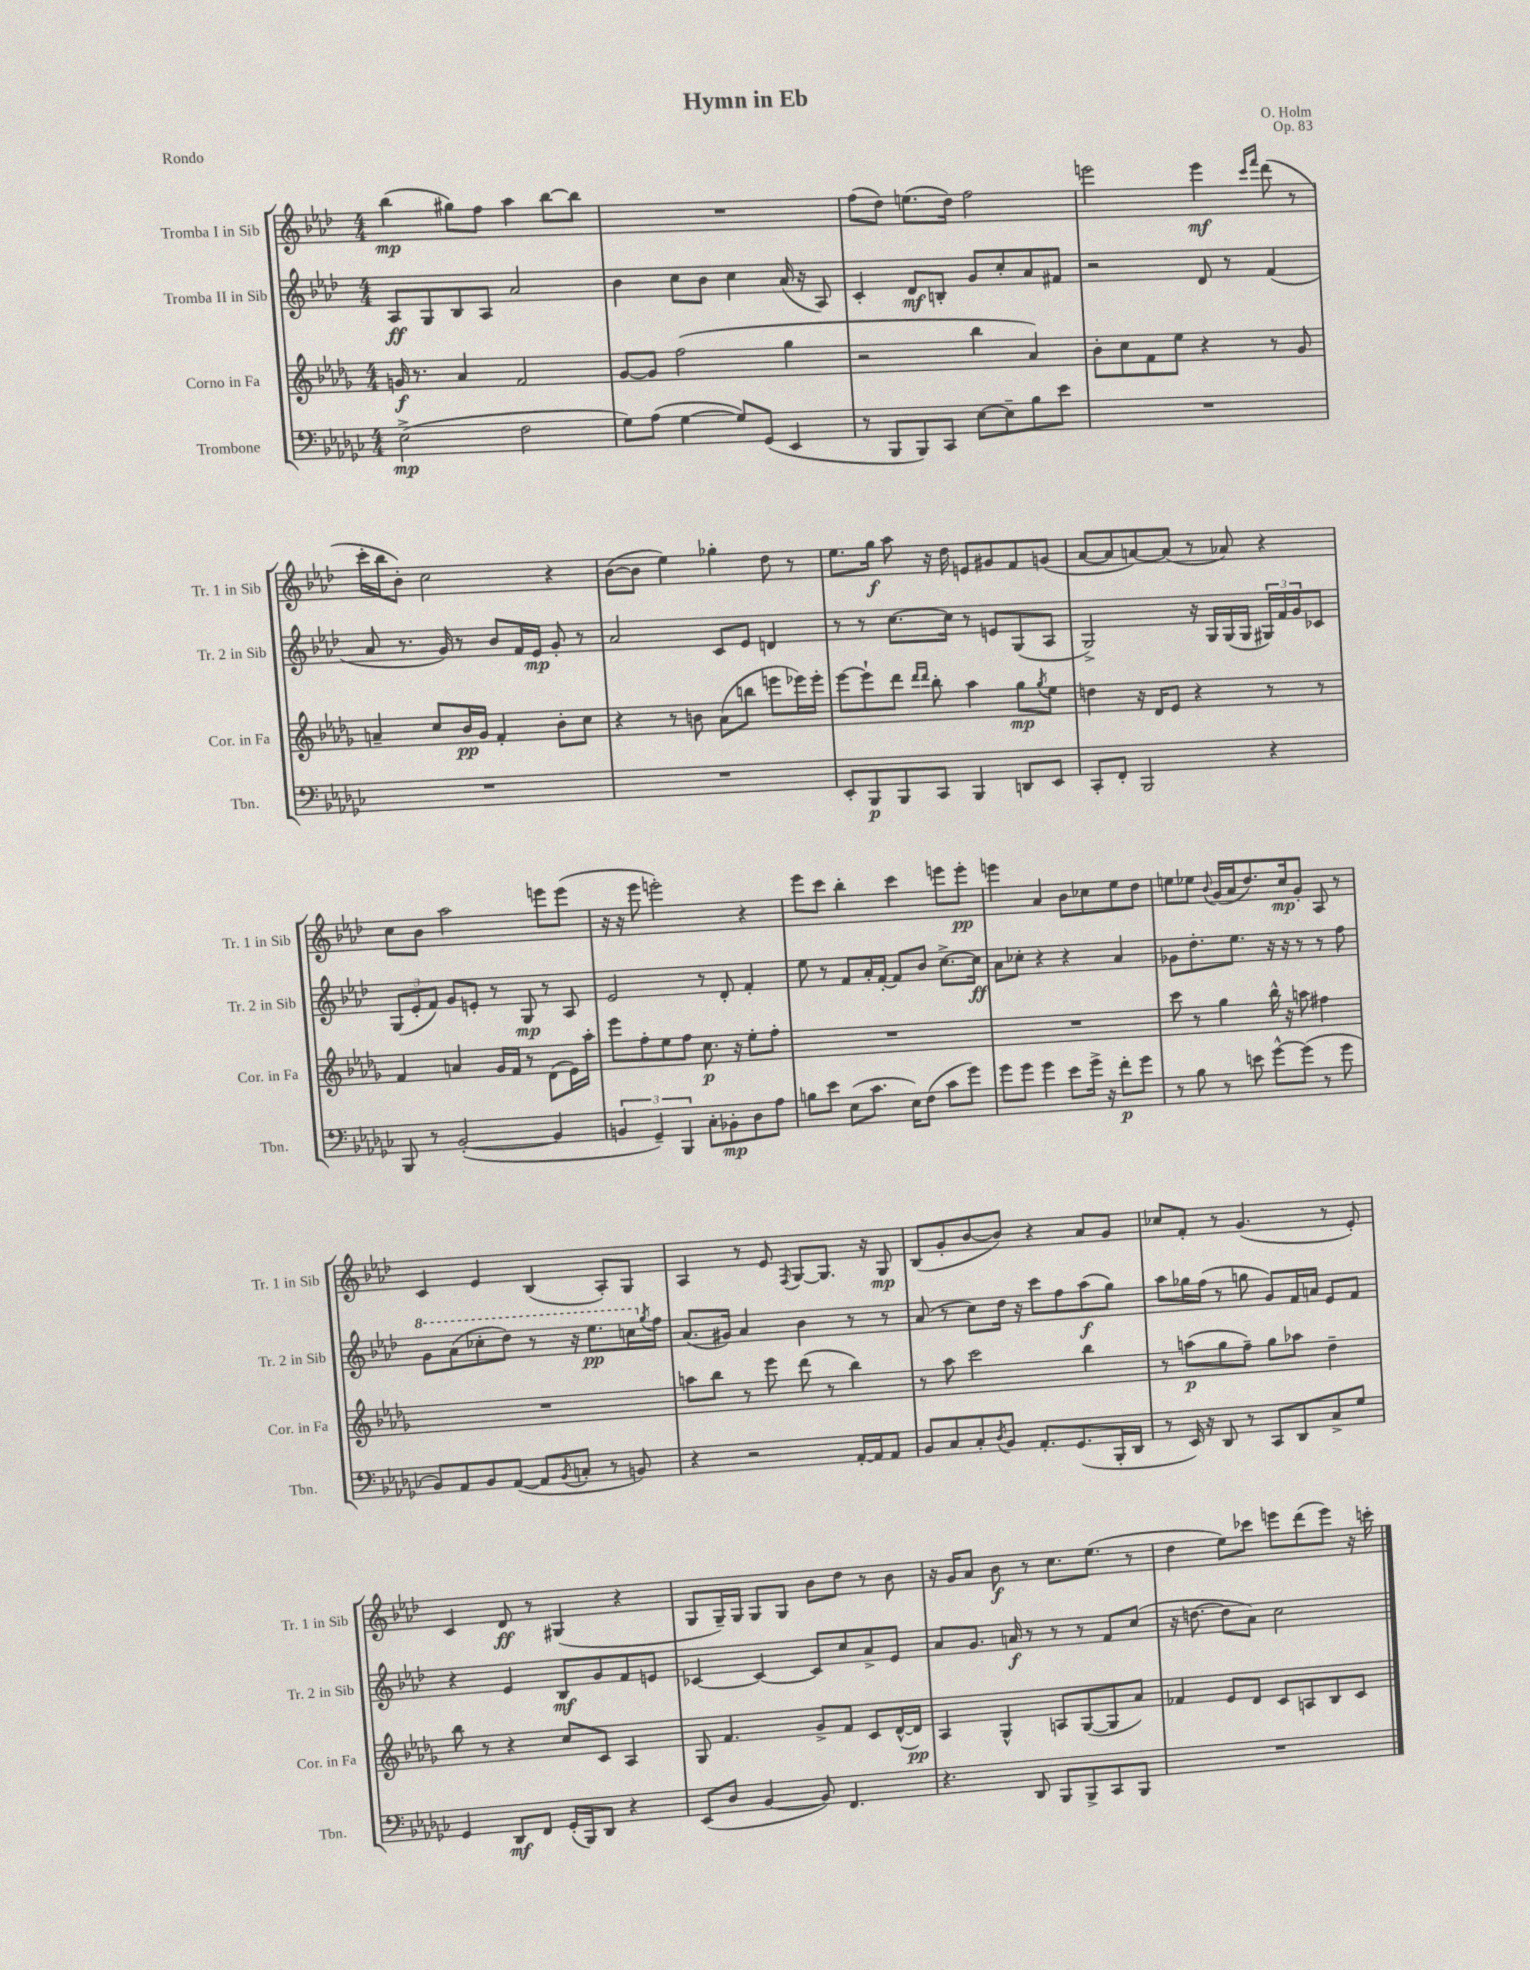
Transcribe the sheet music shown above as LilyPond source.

\header { title = "Hymn in Eb" composer = "O. Holm" opus = "Op. 83" piece = "Rondo" }
<<
\new StaffGroup <<
\new Staff = "s0" \with { instrumentName = "Tromba I in Sib" shortInstrumentName = "Tr. 1 in Sib" } {
    \clef treble \key aes \major \numericTimeSignature \time 4/4
    bes''4\mp( gis''8) f''8 aes''4 bes''8~ bes''8 |
    R1 |
    f''8( des''8) e''8.( des''16) f''2 |
    e'''2 e'''4\mf \grace { c'''16 f'''16 } des'''8( r8 |
    c'''16-. bes''16 bes'8-.) c''2 r4 |
    bes'8~( bes'8 ees''4) ges''4-. des''8 r8 |
    ees''8. g''16\f aes''8 r16 des''16 e'8 gis'8 f'8 g'8( |
    aes'8~ aes'8 a'8~) a'8( r8 aes'8) r4 |
    c''8 bes'8 aes''2 e'''8 e'''8( |
    r16 r16 ees'''8 e'''2-.) r4 |
    ees'''8 c'''8 bes''4-. c'''4 e'''8 e'''8-.\pp |
    e'''4 aes'4 bes'8 ces''8 ees''8 des''8 |
    e''8 ees''8 \appoggiatura { bes'8 } g'16( aes'16 des''8.) c''16\mp g'8-. aes8 r8 |
    c'4 ees'4 bes4( aes8-.) g8 |
    aes4 r8 ees'8 \acciaccatura { f8 } g8~ g8. r16 g8\mp |
    bes8( g'8-. bes'8~ bes'8) r4 aes'8 g'8 |
    ces''8 f'8-. r8 g'4.( r8 ees'8-.) |
    c'4 des'8\ff r8 gis4( r4 |
    g8 g16--) g16 g8 g8 bes'8 des''8 r8 bes'8 |
    r16 g'16 aes'8 bes'8\f r8 c''8. ees''8.( r8 |
    des''4 ees''8) ces'''8 e'''8 des'''8( e'''8) r16 c'''16-. \bar "|." |
}
\new Staff = "s1" \with { instrumentName = "Tromba II in Sib" shortInstrumentName = "Tr. 2 in Sib" } {
    \clef treble \key aes \major \numericTimeSignature \time 4/4
    aes8\ff g8 bes8 aes8 aes'2 |
    bes'4 c''8 bes'8 c''4 aes'16( r16 aes8) |
    c'4-. des'8\mf b8-. g'8 c''8-. aes'8 fis'8 |
    r2 des'8 r8 f'4( |
    aes'8 r8. g'16) r8 bes'8 f'16 ees'16\mp g'8-. r8 |
    aes'2 c'8 ees'8 d'4 |
    r8 r8 c''8.~ c''16 r8 e'8 g8( aes8 |
    g2->) r16 g16 g16( g16 \tuplet 3/2 { gis16) f'16 g'16 } ces'8 |
    \tuplet 3/2 { g8( ees'8-. f'8) } g'8 e'8-. r8 g8\mp r8 aes8 |
    ees'2 r8 des'8-. f'4-. |
    ees''8 r8 f'8 aes'16-. f'16~-. f'8 bes'8 c''8.~-> c''16\ff |
    aes'8 ces''8-. r4 r4 aes'4 |
    ges'8 des''8.-. ees''8. r16 r16 r8 r8 f''8 |
    \ottava #1 g''8 aes''8( ces'''8-. des'''8) r8 r16 ees'''8.\pp c'''16 \ottava #0 \acciaccatura { g''8 } f''16 |
    aes'8.( gis'16) aes'4 bes'4 r8 r8 |
    aes'8( r8 c''8) des''16 r16 c'''8 f''8 aes''8\f( g''8) |
    aes''8 ges''16 f''16( r8 g''8 g'8) f'16 a'16 ees'8 f'8 |
    r4 ees'4 bes8\mf g'8 f'8 e'8 |
    ces'4~ ces'4~ ces'8 c''8 aes'8-> ees'8 |
    aes'8 g'8. a'16\f r8 r8 r8 f'8 c''8( |
    r16 d''8.~ d''8 aes'8) c''2 \bar "|." |
}
\new Staff = "s2" \with { instrumentName = "Corno in Fa" shortInstrumentName = "Cor. in Fa" } {
    \clef treble \key des \major \numericTimeSignature \time 4/4
    g'16\f r8. aes'4 f'2 |
    ges'8~ ges'8 f''2( ges''4 |
    r2 bes''4 aes'4) |
    bes'8-. c''8 f'8 ees''8 r4 r8 ges'8 |
    a'4-- c''8 bes'16\pp ges'16 f'4-. bes'8-. c''8 |
    r4 r8 b'8 aes'8( b''8 e'''8 ees'''16) ees'''16-. |
    ees'''8~ ees'''8-! des'''8 \grace { des'''16 des'''16 } bes''8-. aes''4 ges''8\mp \acciaccatura { ges''8 } ees''8 |
    d''4 r16 des'16 ees'8 r4 r8 r8 |
    f'4 a'4 ges'16 f'16 r8 des'8( ees'16) aes''16-. |
    ees'''8 f''8-. ees''8 f''8 c''8.\p r16 ees''8-. f''8-. |
    R1 |
    R1 |
    c'''8 r8 ges''4 bes''16-^ r16 a''8 fis''4 |
    R1 |
    a''8 bes''8 r8 ees'''8 des'''8( r8 bes''4) |
    r8 aes''8 c'''2 bes''4 |
    r8 a''8\p( ges''8 f''8--) ges''8 aes''8 des''4-- |
    bes''8 r8 r4 c''8 c'8 aes4 |
    ges8 f'4. ges'8-> f'8 c'8 des'16~-^( des'16\pp) |
    aes4 ges4-^ a8 ges8~( ges8 aes'8) |
    fes'4 ees'8 des'8 c'8 a8 bes8 c'8 \bar "|." |
}
\new Staff = "s3" \with { instrumentName = "Trombone" shortInstrumentName = "Tbn." } {
    \clef bass \key ges \major \numericTimeSignature \time 4/4
    ees2->\mp( f2 |
    ges8) aes8( ges4~ ges8) ges,8( ees,4 |
    r8 bes,,8 bes,,8) ces,8 ees8~ ees8-- bes8 ees'8 |
    R1 |
    R1 |
    R1 |
    ees,8-. bes,,8\p bes,,8 ces,8 bes,,4 d,8 ees,8 |
    ces,8-. f,8-. bes,,2 r4 |
    bes,,8 r8 bes,2~-.( bes,4 |
    \tuplet 3/2 { b,4 ges,4--) bes,,4 } ces8-. bes,8-.\mp des8 aes8 |
    b8 ees'8 ees8( ces'8. ees16) f8( ces'8 ges'8) |
    ges'8 ges'8 ges'4 ees'8 ges'16-> r16 f'8-.\p ges'8 |
    r8 bes8 r8 e'8 ges'8~-^ ges'8( r8 ges'8 |
    bes,8) aes,8 bes,8 aes,8~( aes,8 \acciaccatura { bes,8 } c8-. r8 b,8) |
    r4 r2 aes,16~-. aes,16 aes,8 |
    bes,8 ces8 ces8-. \acciaccatura { des8 } bes,8 aes,8.-. ges,8.( bes,,16-. des,16 |
    r8 ees,16) r16 des,8 r8 ces,8 des,8 ces8-> ges8 |
    ges,4 des,8\mf f,8 ges,16-.( bes,,16) des,8 r4 |
    ees,8( des8 bes,4~ bes,8) f,4. |
    r4. des,8 bes,,8 bes,,8-> ces,8 bes,,8 |
    R1 \bar "|." |
}
>>
>>
\layout { \context { \Score \remove "Bar_number_engraver" } }
